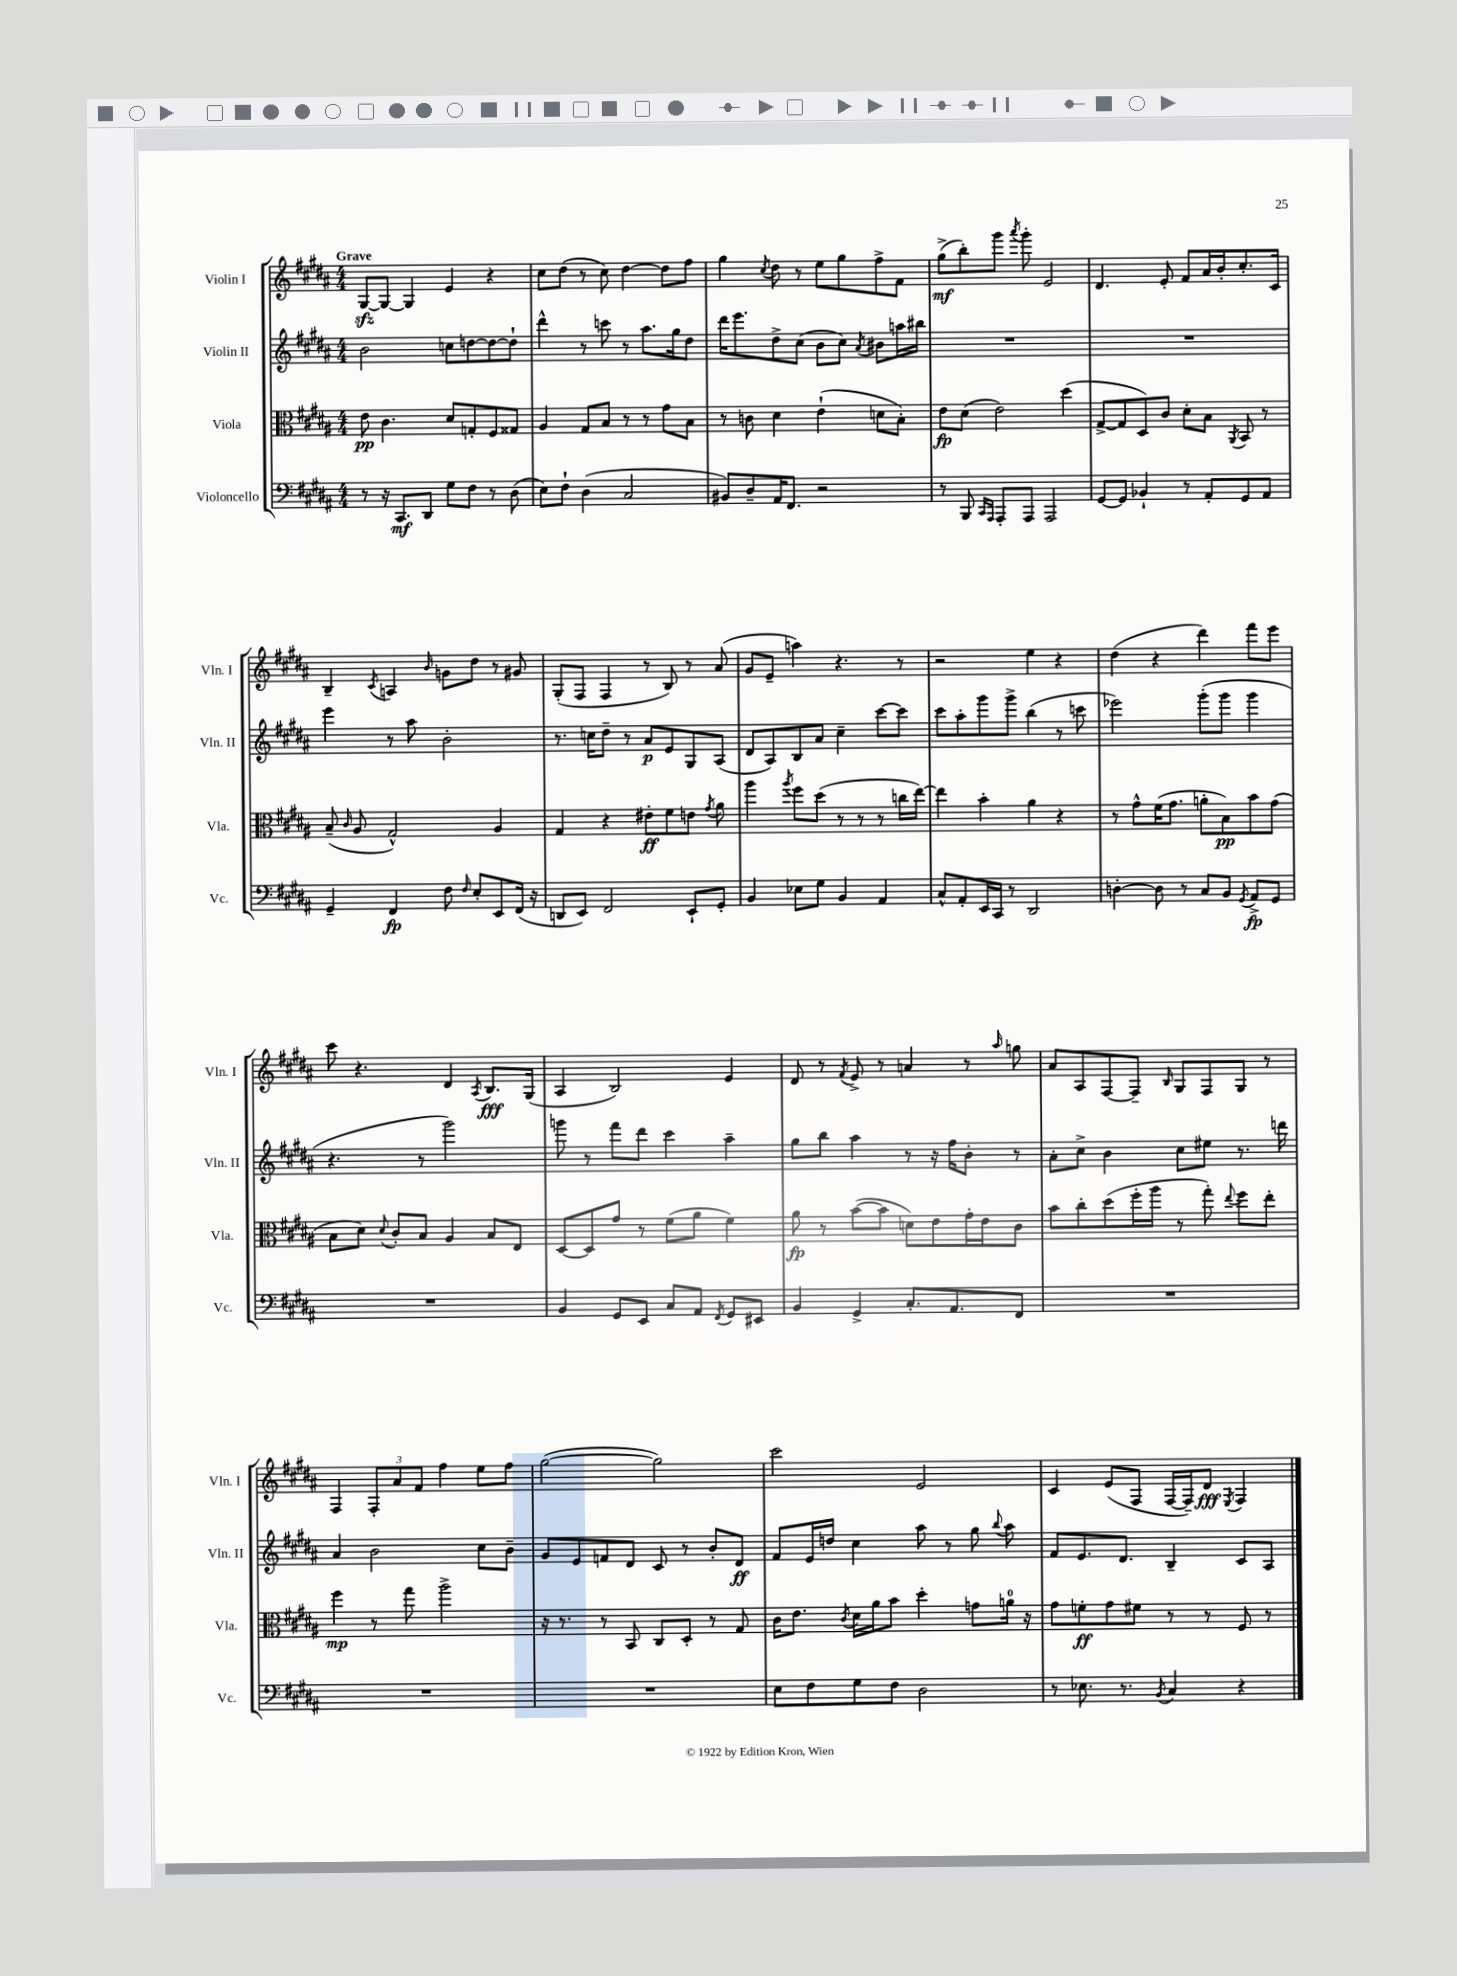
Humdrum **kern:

**kern	**kern	**kern	**kern
*staff4	*staff3	*staff2	*staff1
*clefF4	*clefC3	*clefG2	*clefG2
*k[f#c#g#d#a#]	*k[f#c#g#d#a#]	*k[f#c#g#d#a#]	*k[f#c#g#d#a#]
*M4/4	*M4/4	*M4/4	*M4/4
8r	8e	2b	[8G#
16r	4.c#	.	8G#_
8.CC#	.	.	.
.	.	.	4G#]
8DD#	.	.	.
8G#	8d#	8cc	4e
8F#	8G'	[8dd	.
8r	8F#	8dd_	4r
(8D#	8G##	8dd`]	.
=	=	=	=
8E)	4A#	4ddd#^^	8cc#
8F#`	.	.	(8dd#
(4D#	8G#	8r	8r
.	8B	8ccc	8cc#)
2C#	8r	8r	[4dd#
.	8r	8.aa#	.
.	8g#	.	8dd#]
.	.	16gg#	.
.	8B	8dd#	8ff#
=	=	=	=
8BB#)	8r	16ddd#	4gg#
.	.	8.eee	.
8D#~	8c	.	.
.	.	.	8qcc#
16AA#	4d#	8dd#^	8dd#
8.FF#	.	.	.
.	.	(8cc#	8r
2r	(4e`	8b	8ee
.	.	8cc#)	8gg#
.	.	8qa#	.
.	8d	8b#	8ff#^
.	8B')	16aa	8f#
.	.	16bb#	.
=	=	=	=
8r	8e	1r	(8gg#^
8BBB	(8d#	.	8bb')
16qqCC#	.	.	.
16qqAAA#	.	.	.
8AAA#'	2e)	.	8ggg#
.	.	.	8qaaa#
8AAA#	.	.	8ggg#'
2AAA#	.	.	2e
.	(4dd#	.	.
=	=	=	=
[8GG#	[8G#^	1r	4.d#
8GG#]	8G#]	.	.
4BB-`	8D#)	.	.
.	8c#	.	8e'
8r	8d#'	.	8f#
8AA#'	8B	.	16a#
.	.	.	16b'
.	8qAA#	.	.
8GG#	8BB	.	8.cc#'
8AA#	8r	.	.
.	.	.	16c#
=	=	=	=
4GG#~	(8B~	4eee	4B~
.	16qqc#	.	.
.	8A#	.	.
.	.	.	8qc#
4FF#	2G#^^)	8r	4A
.	.	8aa#	.
.	.	.	16qqb
8F#	.	2b'	8g
16qqF#	.	.	.
8E'	.	.	8dd#
8EE	4A#	.	8r
(16FF#	.	.	8g#
16r	.	.	.
=	=	=	=
8DD	4G#	8.r	(8G#'
8EE)	.	.	8F#
.	.	16cc	.
2FF#	4r	8dd#~	4F#
.	.	8r	.
.	8e#'	8a#	8r
.	8f#	8e	8B)
8EE`	8e	8G#	8r
.	8qg#	.	.
8GG#'	8a#	(8A#	(8a#
=	=	=	=
4BB	4aa#	8d#	8g#
.	.	8A#)	8e~
.	8qaa#	.	.
8E-	8ff#	8B	4aa)
8G#	(8dd#	8a#	.
4BB	8r	4cc#~	4.r
.	8r	.	.
4AA#	8r	[8ccc#	.
.	16cc	8ccc#]	8r
.	[16ee)	.	.
=	=	=	=
8C#^^	4ee]	8ccc#	2r
8AA#'	.	8aa#'	.
16EE	4b'	8ggg#	.
16CC#	.	.	.
8r	.	8ggg#^	.
2DD#	4a#	(4bb	4ee
.	4r	8r	4r
.	.	8ccc	.
=	=	=	=
[4D'	8r	2eee-)	(4dd#
.	8g#^^	.	.
8D]	(16f#	.	4r
.	8.g#	.	.
8r	.	.	.
8C#	8a'	(8ggg#'	4ddd#)
8BB	8B)	8ggg#	.
8qGG#	.	.	.
8AA#^	8b	4ggg#	8fff#
8GG#	(8g#	.	8eee
=	=	=	=
1r	8B	4.r	8ccc#
.	8d#)	.	4.r
.	8qqd#	.	.
.	8c#'	.	.
.	8B	8r	.
.	4A#	2ggg#)	4d#
.	.	.	8qA#
.	8B	.	8.B
.	8E	.	.
.	.	.	(16G#
=	=	=	=
4BB	[8D#	8ggg	4A#
.	8D#]	8r	.
8GG#	8g#	8fff#	2B)
8EE	8r	8ddd#	.
8C#	(8f#	4ccc#	.
8AA#	8a#	.	.
8qFF#	.	.	.
8GG#	4f#)	4aa#~	4e
8EE#	.	.	.
=	=	=	=
4BB	8a#	8gg#	8d#
.	8r	8bb	8r
.	.	.	8qf#
4GG#^	([8b	4aa#	8e^
.	8b]	.	8r
8.C#'	8d)	8r	4a
.	8e	16r	.
8.AA#	.	16ff#	.
.	16g#'	8b'	8r
.	16e	.	.
.	.	.	16qqaa#
8FF#	8c#	8r	8gg
=	=	=	=
1r	8b	8a#'	8a#
.	8cc#'	8cc#^	8A#
.	(8dd#	4b	[8F#
.	16ff#'	.	8F#~]
.	16aa#	.	.
.	.	.	16qqB
.	8r	8cc#	8G#
.	8gg#')	8ee#	8F#
.	8qqee	.	.
.	8ff#	8.r	8G#
.	8ee'	.	8r
.	.	16ddd	.
=	=	=	=
1r	4ff#	4a#	4F#
.	8r	2b	12F#'
.	.	.	12a#
.	8gg#	.	.
.	.	.	12f#
.	2aa#^	.	4ff#
.	.	8cc#	8ee
.	.	8b~	8ff#
=	=	=	=
1r	16r	8g#	([2gg#
.	8.r	.	.
.	.	8e	.
.	8r	8f	.
.	8BB	8d#	.
.	8C#	8c#	2gg#])
.	8D#'	8r	.
.	8r	8b'	.
.	8G#	8d#	.
=	=	=	=
8E	16c#	8f#	2ccc#
.	8.e	.	.
8F#	.	16e	.
.	.	16dd	.
.	8qc#	.	.
8G#	16d#	4cc#	.
.	16a#	.	.
8F#	8b	.	.
2D#	4dd#'	8aa#	2e
.	.	8r	.
.	8g	8gg#	.
.	.	8qqbb	.
.	16a	8aa#	.
.	16r	.	.
=	=	=	=
8r	8g#	8f#	4c#
8.E-	8f'	8.e	.
.	8g#	.	(8e
8.r	.	8.d#	.
.	8f#	.	8F#
8qBB	.	.	.
4C#	8r	4B~	[16F#
.	.	.	16F#~])
.	8r	.	8d#
.	.	.	8qE
4r	8F#	8c#	4F#
.	8r	8A#	.
==	==	==	==
*-	*-	*-	*-
